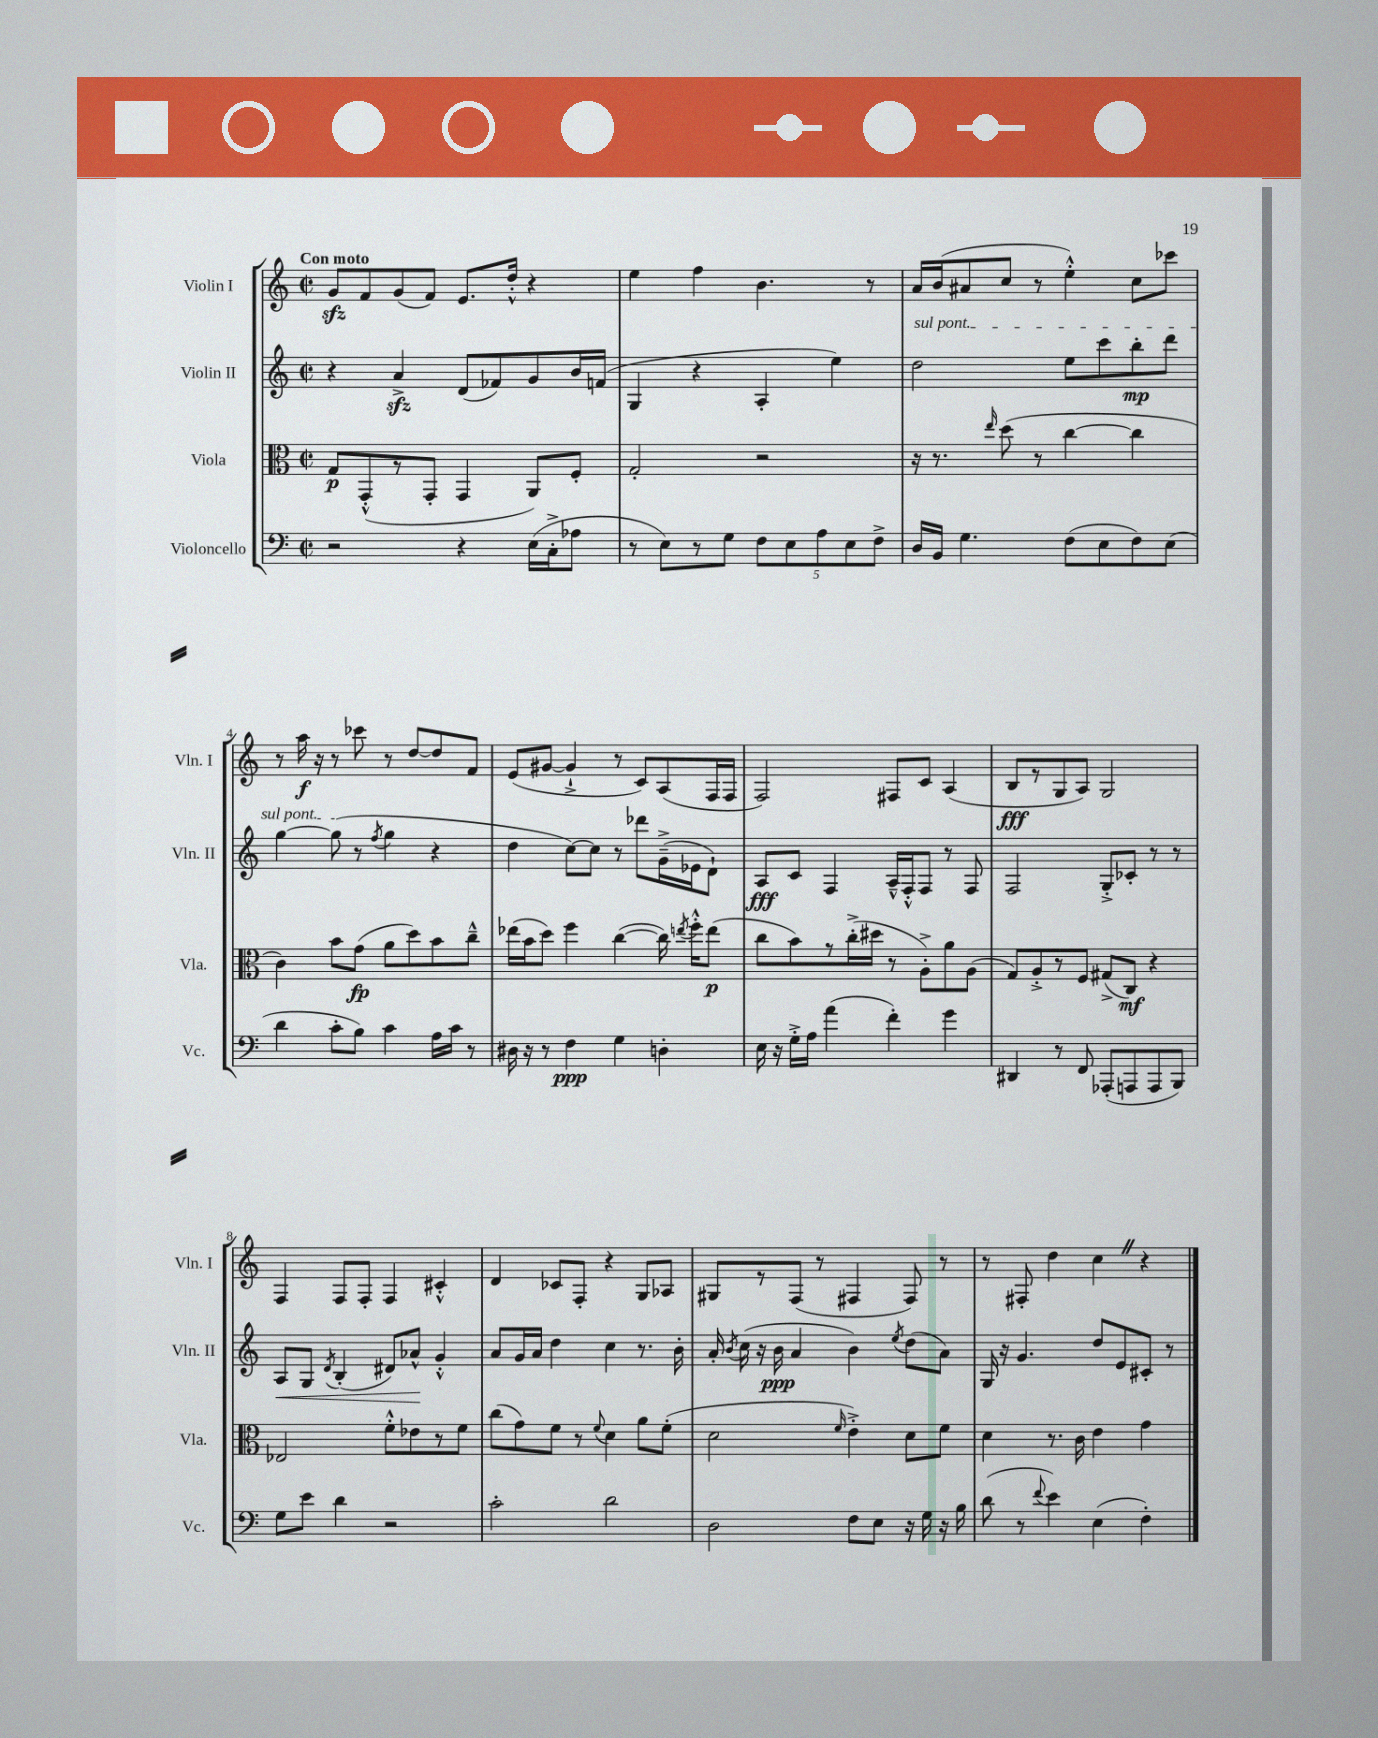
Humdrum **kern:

**kern	**kern	**kern	**kern
*staff4	*staff3	*staff2	*staff1
*clefF4	*clefC3	*clefG2	*clefG2
*k[]	*k[]	*k[]	*k[]
*M2/2	*M2/2	*M2/2	*M2/2
*met(c|)	*met(c|)	*met(c|)	*met(c|)
2r	8G	4r	8g
.	(8GG'^^	.	8f
.	8r	4a^	(8g
.	8GG'	.	8f)
4r	4GG	(8d	8.e
.	.	8f-)	.
.	.	.	16dd'^^
(16E	8AA)	8g	4r
16C'^	.	.	.
8A-	8F'	16b	.
.	.	(16f	.
=	=	=	=
8r	2G'	4G	4ee
8E)	.	.	.
8r	.	4r	4ff
8G	.	.	.
10F	2r	4A'	4.b
10E	.	.	.
10A	.	.	.
.	.	4ee)	.
10E	.	.	.
.	.	.	8r
10F^	.	.	.
=	=	=	=
16D	16r	2dd	16a
16BB	8.r	.	(16b
4.G	.	.	8a#
.	16qqee	.	.
.	(8dd	.	8cc
.	8r	.	8r
(8F	[4cc	8ee	4ee'^^)
8E	.	8ccc	.
8F)	4cc]	8bb'	8cc
(8E	.	8ddd	8ccc-
=	=	=	=
4d	4c)	[4gg	8r
.	.	.	16aa
.	.	.	16r
8c'	8b	(8gg]	8r
8B)	(8g	8r	8ccc-
.	.	8qff	.
4c	8a	4gg	8r
.	8dd)	.	[8dd
16A	8b	4r	8dd]
16c	.	.	.
8r	8cc~^^	.	8f
=	=	=	=
16D#	(16ee-	4dd	(8e
16r	16b	.	.
8r	8dd)	.	[8g#
4F	4ff	[8cc)	4g#`^]
.	.	8cc]	.
4G	([4cc	8r	8r
.	.	8ddd-	8c)
4D'	16cc])	(16g~^	(8A
.	8qee	.	.
.	16ff'^^	16e-	.
.	(8ee	8d`)	16F
.	.	.	16F
=	=	=	=
16E	8cc	8A	2F)
16r	.	.	.
16G'^	8b)	8c	.
16A	.	.	.
(4a	8r	4F	.
.	(16cc'^	.	.
.	16dd#	.	.
4f')	8r	16A~^^	8F#
.	.	16F'^^	.
.	8A'^)	8F	8c
4g	8a	8r	(4A
.	(8A	8F	.
=	=	=	=
4DD#	8G)	2F	8B
.	8A'^	.	8r
8r	8r	.	8G
8FF	8F	.	8A)
(8AAA-'	(8G#^	8G'^	2G
8AAA	8C)	8c-'	.
8AAA	4r	8r	.
8BBB)	.	8r	.
=	=	=	=
8G	2E-	8A	4F
8e	.	8G	.
.	.	8qd	.
4d	.	(4B'	8F
.	.	.	8F'
2r	8f'^^	8d#)	4F
.	8e-	8a-^^	.
.	8r	4g'^^	4c#'^^
.	8f	.	.
=	=	=	=
2c'	(8cc	8a	4d
.	8g)	16g	.
.	.	16a	.
.	8f	4dd	8c-
.	8r	.	8F'
.	8qqf	.	.
2d	4d	4cc	4r
.	8a	8.r	8G
.	(8f'	.	8A-
.	.	16b'	.
=	=	=	=
2D	2d	16a'	8G#
.	.	8qb	.
.	.	(16cc	.
.	.	16r	8r
.	.	16b	.
.	.	4a	(8F
.	.	.	8r
.	16qqf	.	.
8F	4e'^)	4b)	4F#
8E	.	.	.
.	.	8qee	.
16r	8d	(8dd	8F#)
16G	.	.	.
16r	8f	8a)	8r
16B	.	.	.
=	=	=	=
(8d	4d	16G	8r
.	.	16r	.
8r	.	4.g	8F#'
8qqf	.	.	.
4e)	8.r	.	4dd
.	16c	.	.
(4E	4e	8dd	4cc
.	.	8e	.
4F')	4g	8c#'	4r
.	.	8r	.
==	==	==	==
*-	*-	*-	*-
